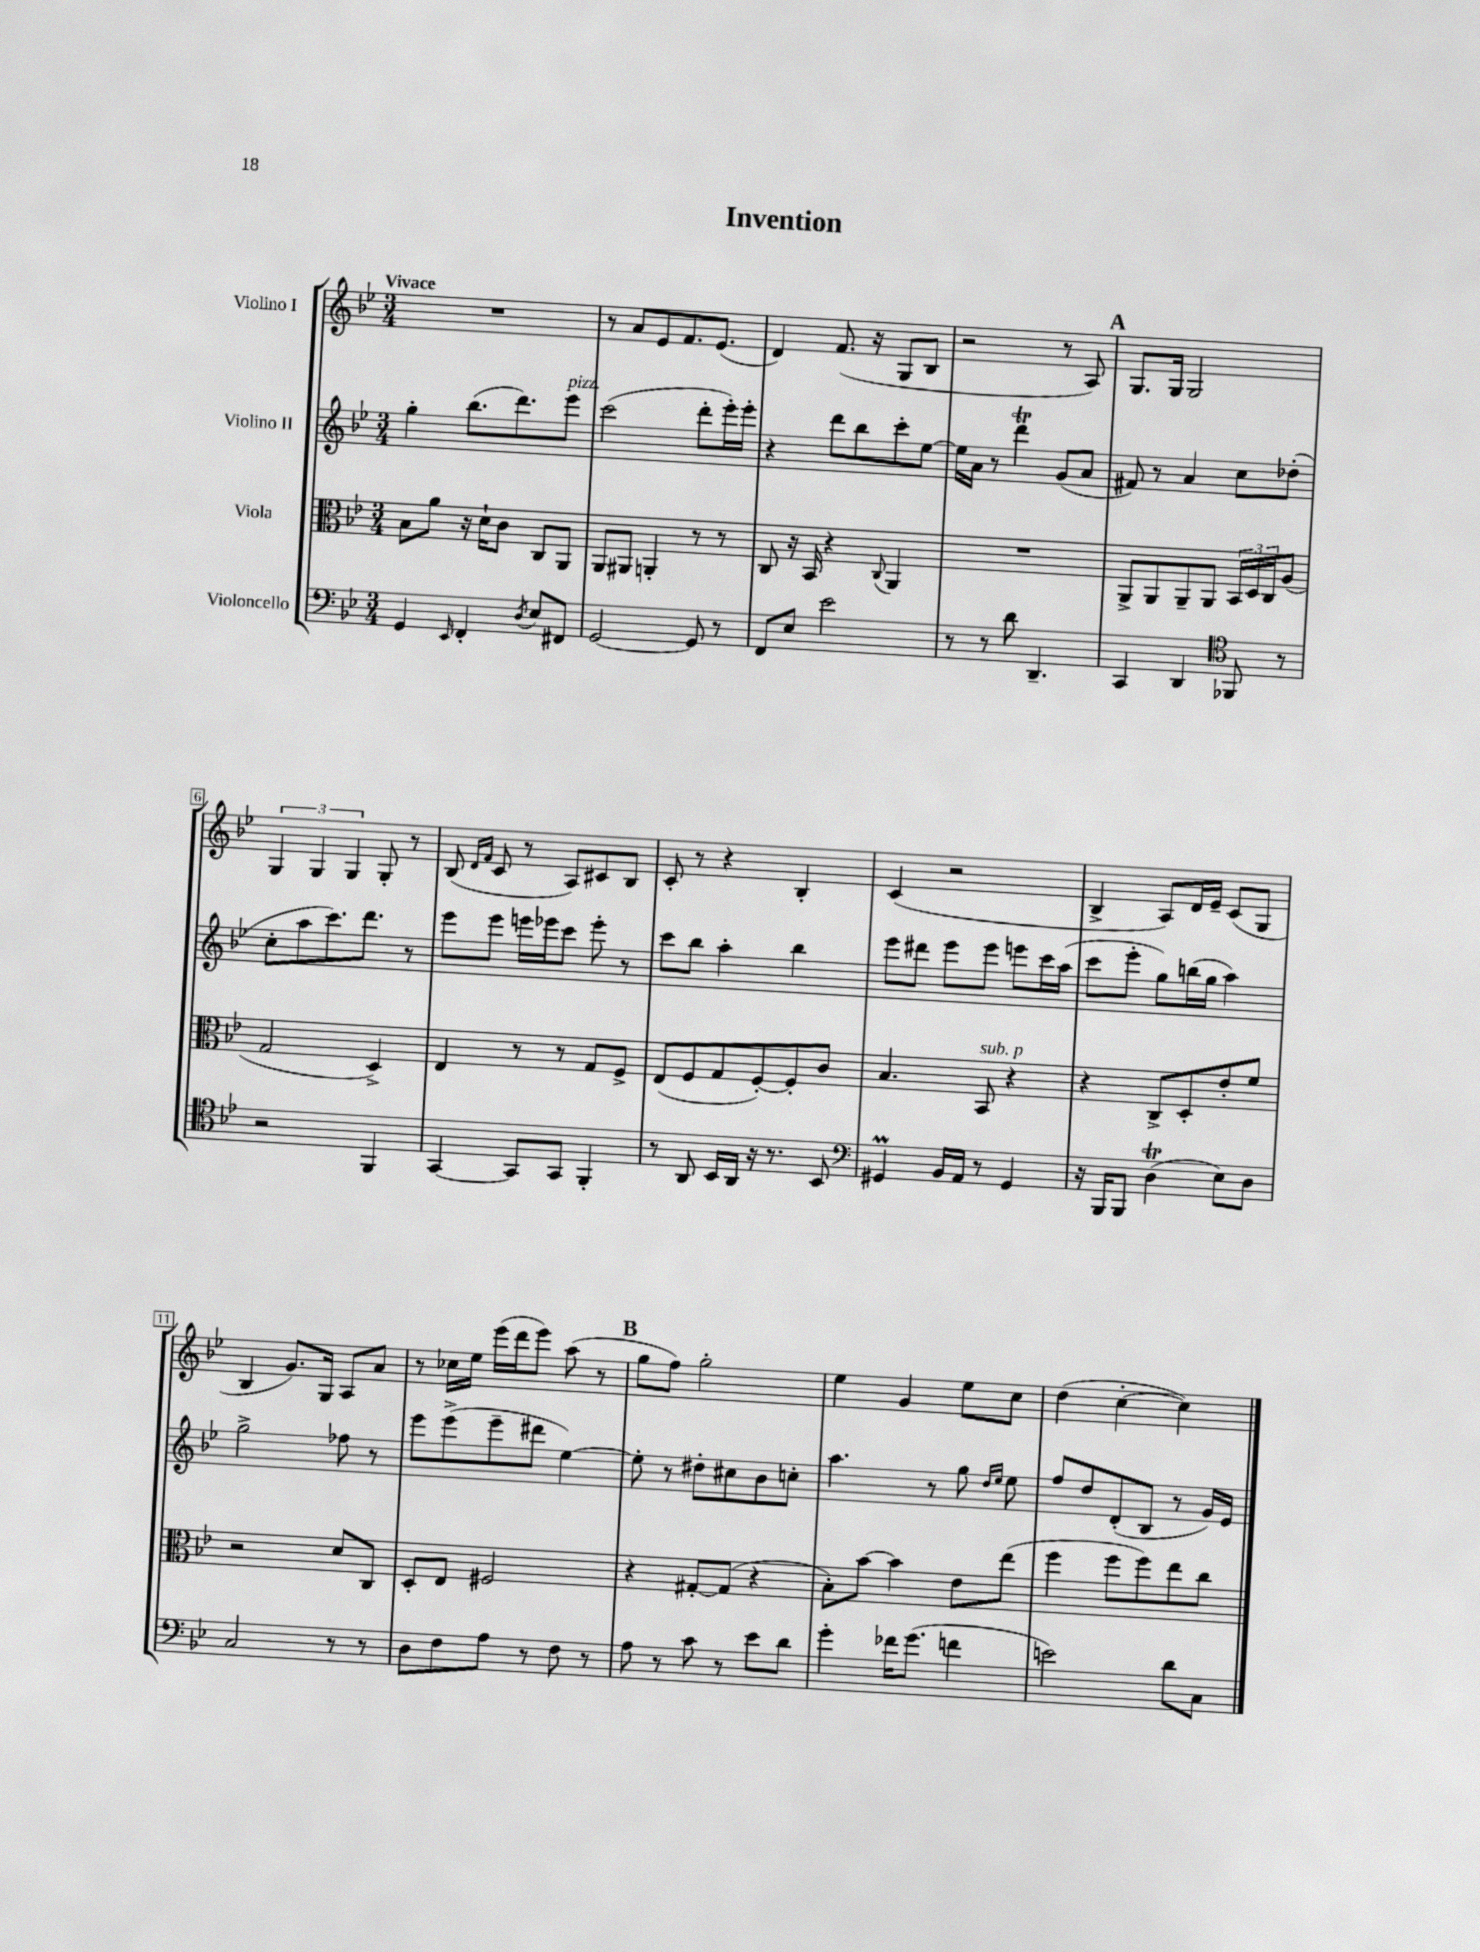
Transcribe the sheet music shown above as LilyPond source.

\header { title = "Invention" }
<<
\new StaffGroup <<
\new Staff = "s0" \with { instrumentName = "Violino I" } {
    \clef treble \key bes \major \numericTimeSignature \time 3/4 \tempo "Vivace"
    R2. |
    r8 a'8 ees'8 f'8. ees'8.( |
    d'4) f'8.( r16 g8 bes8 |
    r2 r8 a8) |
    \mark \markup { \bold "A" } g8. g16 g2 |
    \tuplet 3/2 { g4 g4 g4 } g8-. r8 |
    bes8( \grace { d'16 f'16 } c'8 r8 a8) cis'8 bes8 |
    c'8-. r8 r4 bes4-. |
    c'4( r2 |
    bes4-> a8) d'16 ees'16-- c'8( g8 |
    bes4 g'8.) g16 a8 a'8 |
    r8 ces''16 ees''16 ees'''16( d'''16 ees'''8) a''8( r8 |
    \mark \markup { \bold "B" } g''8 f''8) g''2-. |
    ees''4 g'4 ees''8 c''8 |
    d''4( c''4~-. c''4) \bar "|." |
}
\new Staff = "s1" \with { instrumentName = "Violino II" } {
    \clef treble \key bes \major \numericTimeSignature \time 3/4
    g''4-. bes''8.( d'''8.) ees'''8^\markup { \italic "pizz." } |
    c'''2( d'''8-. ees'''16-.) ees'''16-. |
    r4 d'''8 bes''8 c'''8-. ees''8~ |
    ees''16 a'16 r8 d'''4\trill g'8( a'8 |
    \mark \markup { \bold "A" } fis'8) r8 a'4 c''8 des''8-.( |
    c''8-. a''8 c'''8.) d'''8. r8 |
    ees'''8 ees'''8 e'''16 ees'''16 c'''8 ees'''8-. r8 |
    c'''8 bes''8 a''4-. bes''4 |
    ees'''8 dis'''8 ees'''8 ees'''8 e'''8 c'''16 a''16( |
    c'''8 ees'''8-. g''8) b''16( g''16 a''4) |
    g''2-> fes''8 r8 |
    ees'''8 ees'''8->( ees'''8-- dis'''8 ees''4~) |
    \mark \markup { \bold "B" } ees''8-. r8 dis''8-. cis''8 bes'8 c''8-. |
    a''4. r8 g''8 \grace { d''16 ees''16 } ees''8 |
    f''8 d''8 d'8-.( bes8 r8 g'16) ees'16 \bar "|." |
}
\new Staff = "s2" \with { instrumentName = "Viola" } {
    \clef alto \key bes \major \numericTimeSignature \time 3/4
    bes8 a'8 r16 d'16-! c'8 c8 a,8 |
    a,8 ais,8 a,4-. r8 r8 |
    c8 r16 bes,16 r4 \appoggiatura { c8 } a,4 |
    R2. |
    \mark \markup { \bold "A" } a,8-> a,8 a,8-- a,8 \tuplet 3/2 { bes,16 d16 c16 } a8( |
    g2 d4->) |
    ees4 r8 r8 g8 f8-> |
    ees8( f8 g8 f8~-.) f8-. c'8 |
    bes4. bes,8^\markup { \italic "sub. p" } r4 |
    r4 c8-> d8-. ees'8-. f'8 |
    r2 d'8 c8 |
    d8-. ees8 fis2 |
    \mark \markup { \bold "B" } r4 gis8~-. gis8( r4 |
    bes8-.) bes'8~ bes'4 ees'8 ees''8( |
    f''4 f''8 f''8) ees''8 c''8 \bar "|." |
}
\new Staff = "s3" \with { instrumentName = "Violoncello" } {
    \clef bass \key bes \major \numericTimeSignature \time 3/4
    g,4 \grace { ees,16 } f,4-. \acciaccatura { d8 } ees8 fis,8 |
    g,2~ g,8 r8 |
    f,8 ees8 ees'2 |
    r8 r8 d'8 d,4.-- |
    \mark \markup { \bold "A" } c,4 d,4 \clef tenor fes,8 r8 |
    r2 f,4 |
    g,4~ g,8 g,8 f,4-. |
    r8 a,8 bes,16 a,16 r16 r8. bes,8 |
    \clef bass gis,4\prall bes,16 a,16 r8 gis,4 |
    r16 bes,,16 bes,,8 d4\trill( ees8) d8 |
    c2 r8 r8 |
    d8 f8 a8 r8 f8 r8 |
    \mark \markup { \bold "B" } a8 r8 c'8 r8 ees'8 d'8 |
    g'4-. fes'16 g'8.( f'4 |
    e'2) d'8 c8 \bar "|." |
}
>>
>>
\layout { \context { \Score \override BarNumber.stencil = #(make-stencil-boxer 0.1 0.3 ly:text-interface::print) } }
